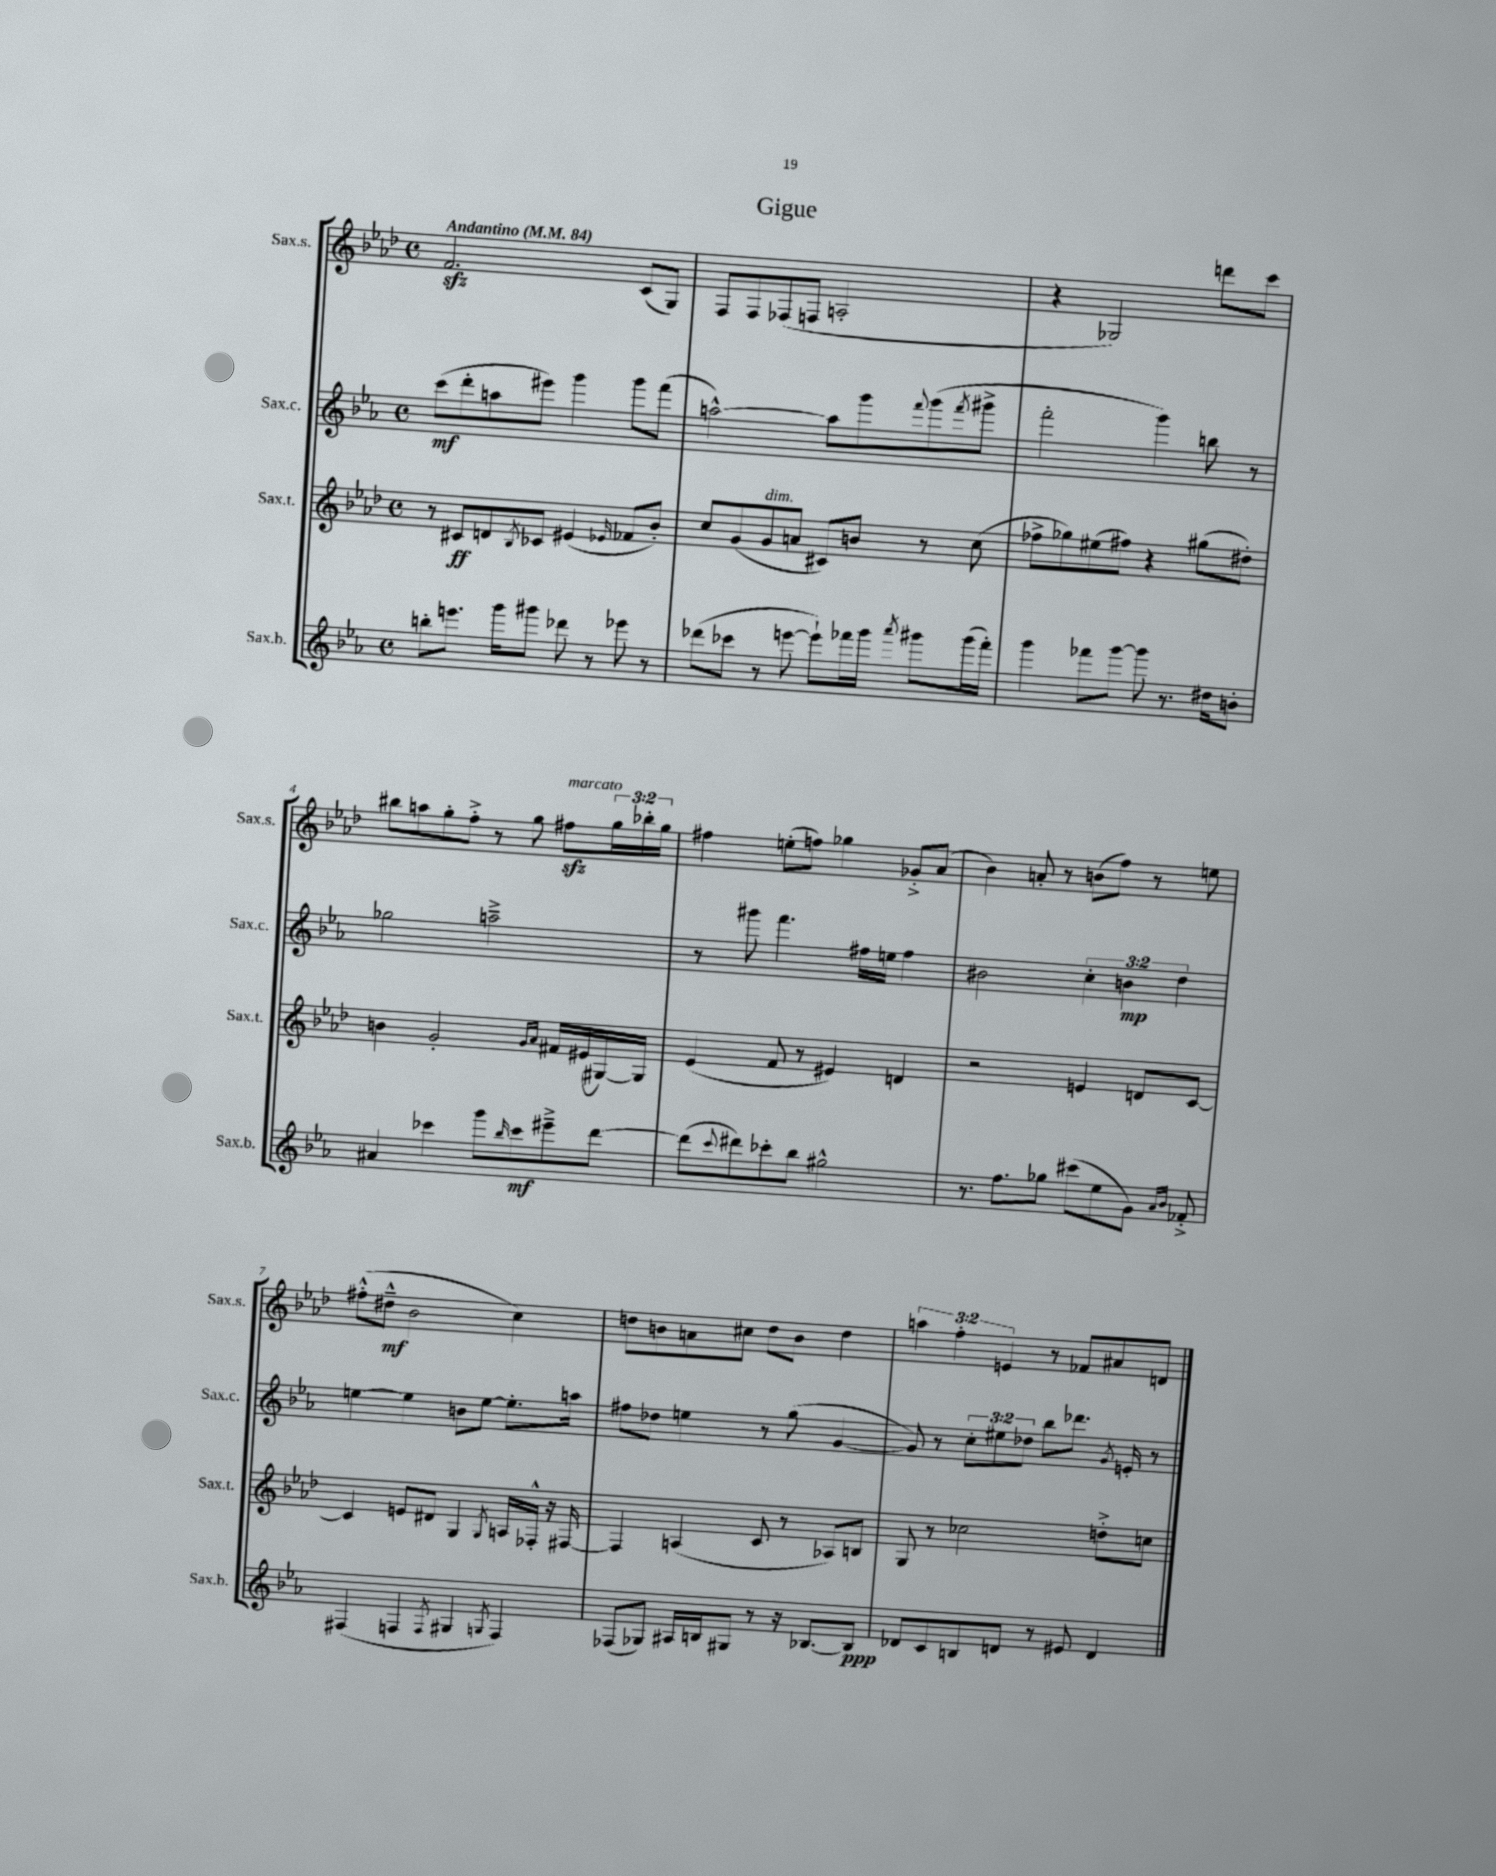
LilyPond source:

\header { title = "Gigue" }
<<
\new StaffGroup <<
\new Staff = "s0" \with { instrumentName = "Sax.s." shortInstrumentName = "Sax.s." } {
    \clef treble \key aes \major \defaultTimeSignature \time 4/4 \override Staff.TupletNumber.text = #tuplet-number::calc-fraction-text \tempo "Andantino" 4 = 84
    f'2.\sfz c'8( g8) |
    f8 f8 fes8( f8 a2-. |
    r4 ges2) d'''8 c'''8 |
    bis''8 a''8 g''8-. f''8-.-> r8 g''8 fis''8\sfz^\markup { \italic "marcato" } \tuplet 3/2 { g''16 bes''16-. g''16 } |
    fis''4 e''8-.( f''8) ges''4 ges'8-.-> aes'8( |
    bes'4) a'8-. r8 b'8( f''8) r8 e''8 |
    fis''8-.-^( dis''8---^\mf bes'2 c''4) |
    d''8 b'8 a'8 cis''8 d''8 b'8 d''4 |
    \tuplet 3/2 { a''4 f''4-. e'4 } r8 fes'8 ais'8 d'8 \bar "|." |
}
\new Staff = "s1" \with { instrumentName = "Sax.c." shortInstrumentName = "Sax.c." } {
    \clef treble \key ees \major \defaultTimeSignature \time 4/4 \override Staff.TupletNumber.text = #tuplet-number::calc-fraction-text
    c'''8\mf( d'''8-. a''8 eis'''8) g'''4 g'''8 f'''8( |
    a''2~-^) a''8 g'''8 \appoggiatura { f'''8 } g'''8( \acciaccatura { f'''8 } gis'''8-> |
    f'''2-. g'''4) b''8 r8 |
    ges''2 a''2---> |
    r8 gis'''8 f'''4. fis''16 e''16 fis''4 |
    bis'2 \tuplet 3/2 { c''4-. b'4\mp d''4 } |
    e''4~ e''4 b'8 e''8~ e''8.-. a''16 |
    fis''8 des''8 e''4 r8 g''8( g'4~ |
    g'8) r8 \tuplet 3/2 { c''8-. eis''8 des''8 } bes''8 des'''8. \acciaccatura { g'8 } e'16-. r8 \bar "|." |
}
\new Staff = "s2" \with { instrumentName = "Sax.t." shortInstrumentName = "Sax.t." } {
    \clef treble \key aes \major \defaultTimeSignature \time 4/4
    r8 cis'8\ff d'8 \acciaccatura { bes8 } ces'8 eis'4( \grace { ees'16 } fes'8 bes'8-.) |
    c''8 g'8( g'8^\markup { \italic "dim." } a'8 cis'8) b'8 r8 c''8( |
    fes''8-> ges''8) eis''8( fis''8) r4 gis''8( dis''8-.) |
    b'4 g'2-. \grace { g'16 aes'16 } fis'16 eis'16( gis16~) gis16 |
    ees'4( f'8 r8 eis'4) d'4 |
    r2 e'4 d'8 c'8~ |
    c'4 e'8 dis'8 g4 \acciaccatura { g8 } a16 fes16-.-^ r16 fis16~ |
    fis4 a4( c'8 r8 aes8) b8 |
    g8 r8 ces''2 d''8-.-> c''8 \bar "|." |
}
\new Staff = "s3" \with { instrumentName = "Sax.b." shortInstrumentName = "Sax.b." } {
    \clef treble \key ees \major \defaultTimeSignature \time 4/4
    b''8-. e'''8. g'''16 gis'''8 des'''8 r8 ees'''8 r8 |
    des'''8( ces'''8 r8 e'''8~ e'''8-!) fes'''16 g'''16 \acciaccatura { aes'''8 } gis'''8 gis'''16( fes'''16-.) |
    g'''4 fes'''8 g'''8~ g'''8 r8. dis''16 b'8-. |
    ais'4 ces'''4 g'''8 \grace { bes''16 } ces'''8\mf eis'''8---> d'''8~ |
    d'''8( \appoggiatura { c'''8 } dis'''8) ces'''8-. bes''8 gis''2-^ |
    r8. f''8. ges''8 cis'''8( ees''8 g'8) \grace { aes'16 bes'16 } fes'8-.-> |
    fis4( f4 \acciaccatura { f8 } gis4 \acciaccatura { g8 } f4) |
    fes8( ges8) ais16 b16 gis8 r8 r16 bes8.~ bes8\ppp |
    des'8 c'8 b8 d'8 r8 eis'8 d'4 \bar "|." |
}
>>
>>
